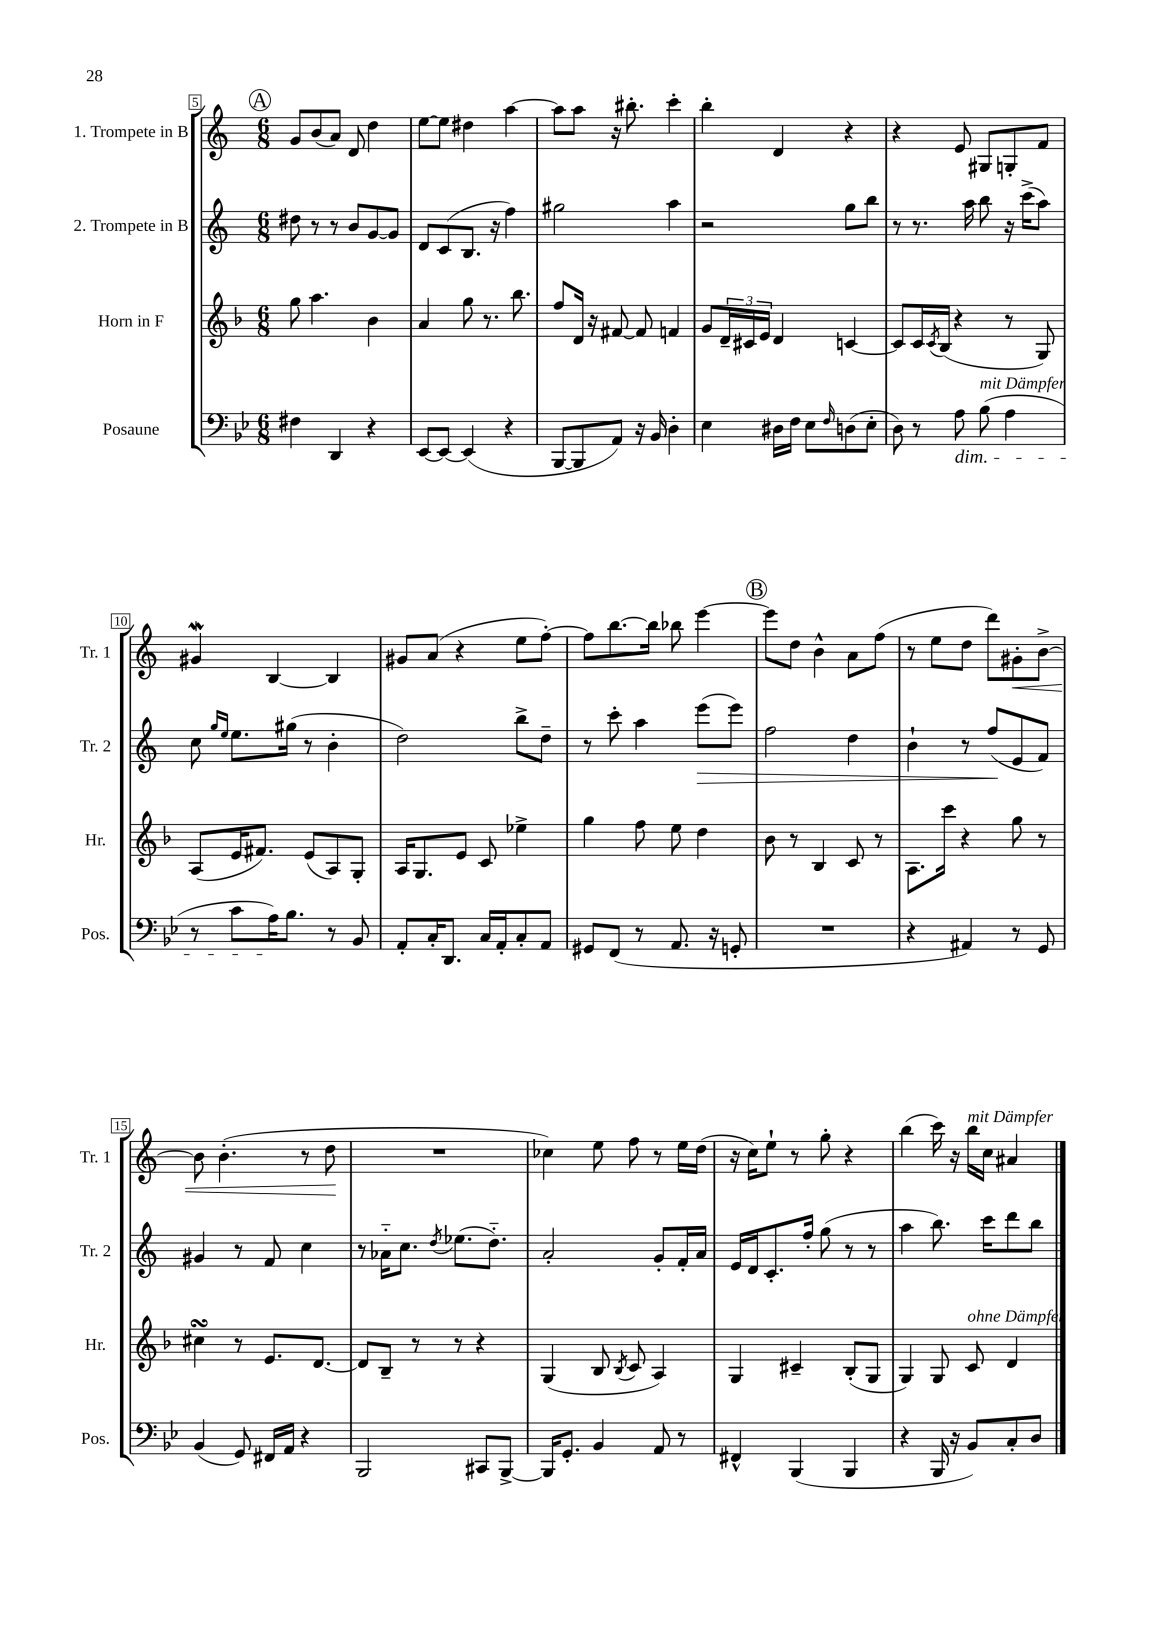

**kern	**kern	**kern	**dynam	**kern	**dynam
*part4	*part3	*part2	*part2	*part1	*part1
*staff4	*staff3	*staff2	*staff2	*staff1	*staff1
*I"Posaune	*I"Horn in F	*I"2. Trompete in B	*	*I"1. Trompete in B	*
*I'Pos.	*I'Hr.	*I'Tr. 2	*	*I'Tr. 1	*
*clefF4	*clefG2	*clefG2	*	*clefG2	*
*k[b-e-]	*k[b-]	*k[]	*	*k[]	*
*M6/8	*M6/8	*M6/8	*	*M6/8	*
!!LO:REH:place=s1:t=A
=5	=5	=5	=5	=5	=5
4F#X\	8gg\	8dd#X\	.	8g/L	.
.	4.aa\	8r	.	(8b/	.
4DD/	.	8r	.	8a/J)	.
.	.	8b/L	.	8d/	.
4r	4b-\	[8g/	.	4dd\	.
.	.	8g/J]	.	.	.
=6	=6	=6	=6	=6	=6
[8EE-/L	4a/	8d/L	.	[8ee\L	.
8EE-/J_	.	(8c/	.	8ee\J]	.
(4EE-/]	8gg\	8.B/J	.	4dd#X\	.
.	8.r	.	.	.	.
.	.	16r	.	.	.
4r	.	4ff\)	.	[4aa\	.
.	8.bb-\	.	.	.	.
=7	=7	=7	=7	=7	=7
[8BBB-/L	8ff/L	2gg#X\	.	8aa\L]	.
8BBB-/]	16d/Jk	.	.	8aa\J	.
.	16r	.	.	.	.
8AA/J)	[8f#X/	.	.	16r	.
.	.	.	.	8.bb#X'\	.
16r	8f#/]	.	.	.	.
16BB-/	.	.	.	.	.
4D'\	4fn/	4aa\	.	4ccc'\	.
=8	=8	=8	=8	=8	=8
4E-\	8g/L	2r	.	4bb'\	.
.	24d~/L	.	.	.	.
.	24c#X/	.	.	.	.
.	24e/JJ	.	.	.	.
16D#X\LL	4d/	.	.	4d/	.
16F\JJ	.	.	.	.	.
8E-\L	.	.	.	.	.
16qqF/	.	.	.	.	.
(8Dn\	[4cn/	8gg\L	.	4r	.
8E-'\J	.	8bb\J	.	.	.
=9	=9	=9	=9	=9	=9
8D\)	8c/L]	8r	.	4r	.
8r	16c/L	8.r	.	.	.
.	8qc/	.	.	.	.
.	(16B-/JJ	.	.	.	.
!LO:TX:b:i:t=dim.	!	!	!	!	!
8A\	4r	.	.	8e/	.
.	.	16aa\	.	.	.
!LO:TX:a:i:t=mit Dämpfer	!	!	!	!	!
(8B-\	.	8bb\	.	8G#X/L	.
4A\	8r	16r	.	8Gn'/	.
.	.	(16ccc^\KL	.	.	.
.	8G/)	8aa\J)	.	8f/J	.
!!LO:LB:g=z
=10	=10	=10	=10	=10	=10
8r	(8A/L	8cc\	.	4g#XW/	.
.	.	16qqgg/LL	.	.	.
.	.	16qqee/JJ	.	.	.
8c\L	16e/K	8.ee\L	.	.	.
.	8.f#X/J)	.	.	.	.
16A\K)	.	.	.	[4B/	.
8.B-\J	.	(16gg#X\Jk	.	.	.
.	(8e/L	8r	.	.	.
8r	8A/)	4b'\	.	4B/]	.
8BB-/	8G'/J	.	.	.	.
=11	=11	=11	=11	=11	=11
8AA'/L	16A/KL	2dd\)	.	8g#X/L	.
.	8.G/	.	.	.	.
16C'/K	.	.	.	(8a/J	.
8.DD/J	.	.	.	.	.
.	8e/J	.	.	4r	.
16C/LL	8c/	.	.	.	.
16AA'/J	.	.	.	.	.
8C'/	4ee-X^\	8bb^\L	.	8ee\L	.
8AA/J	.	8dd~\J	.	[8ff'\J)	.
=12	=12	=12	=12	=12	=12
8GG#X/L	4gg\	8r	.	8ff\L]	.
(8FF/J	.	8ccc'\	.	[8.bb\	.
8r	8ff\	4aa\	.	.	.
.	.	.	.	16bb\Jk]	.
8.AA/	8ee\	.	.	8bb-X\	.
!	!	!	!LO:HP:b	!	!
.	4dd\	(8eee\L	>	[4eee\	.
16r	.	.	.	.	.
8GGn'/	.	8eee\J)	.	.	.
!!LO:REH:place=s1:t=B
=13	=13	=13	=13	=13	=13
2.r	8b-\	2ff\	.	8eee\L]	.
.	8r	.	.	8dd\J	.
.	4B-/	.	.	4b^^\	.
.	8c/	4dd\	.	8a\L	.
.	8r	.	.	(8ff\J	.
=14	=14	=14	=14	=14	=14
4r	8.A\L	4b`\	.	8r	.
.	.	.	.	8ee\L	.
.	16ccc\Jk	.	.	.	.
4AA#X/)	4r	8r	.	8dd\J	.
.	.	(8ff/L	.	8ddd\L)	.
!	!	!	!	!	!LO:HP:b
8r	8gg\	8e/	]	8g#X'\	<
8GG/	8r	8f/J)	.	[8b^\J	.
!!LO:LB:g=z
=15	=15	=15	=15	=15	=15
(4BB-/	4cc#XsSsS\	4g#X/	.	8b\]	.
.	.	.	.	(4.b'\	.
8GG/)	8r	8r	.	.	.
16FF#X/LL	8.e/L	8f/	.	.	.
16AA/JJ	.	.	.	.	.
4r	.	4cc\	.	8r	.
.	[8.d/J	.	.	.	.
.	.	.	.	8dd\	.
.	.	.	.	.	[
=16	=16	=16	=16	=16	=16
2BBB-/	8d/L]	8r	.	2.r	.
.	8B-~/J	16a-X\KL	.	.	.
.	.	8.cc\J	.	.	.
.	8r	.	.	.	.
.	.	8qdd/	.	.	.
.	8r	(8.ee-X\L	.	.	.
8CC#X/L	4r	.	.	.	.
.	.	8.dd\J)	.	.	.
[8BBB-^/J	.	.	.	.	.
=17	=17	=17	=17	=17	=17
16BBB-/KL]	(4G/	2a'/	.	4cc-X\)	.
8.GG'/J	.	.	.	.	.
4BB-/	8B-/	.	.	8ee\	.
.	8qB-/	.	.	.	.
.	8c/	.	.	8ff\	.
8AA/	4A/)	8g'/L	.	8r	.
8r	.	16f'/L	.	16ee\LL	.
.	.	16a/JJ	.	(16dd\JJ	.
=18	=18	=18	=18	=18	=18
4FF#X^^/	4G/	16e/LL	.	16r	.
.	.	16d/J	.	16cc\KL)	.
.	.	8.c'/	.	8ee`\J	.
(4BBB-/	4c#X~/	.	.	8r	.
.	.	16ff'/Jk	.	.	.
.	.	(8gg\	.	8gg'\	.
4BBB-/	(8B-'/L	8r	.	4r	.
.	8G/J	8r	.	.	.
=19	=19	=19	=19	=19	=19
4r	4G/)	4aa\	.	(4bb\	.
16BBB-/	8G/	8.bb\)	.	16ccc\)	.
16r	.	.	.	16r	.
!	!	!	!	!LO:TX:a:i:t=mit Dämpfer	!
!	!LO:TX:a:i:t=ohne Dämpfer	!	!	!	!
8BB-/L)	8c/	.	.	16bb\LL	.
.	.	16ccc\KL	.	16cc\JJ	.
8C'/	4d/	8ddd\	.	4a#X/	.
8D/J	.	8bb\J	.	.	.
==	==	==	==	==	==
*-	*-	*-	*-	*-	*-
